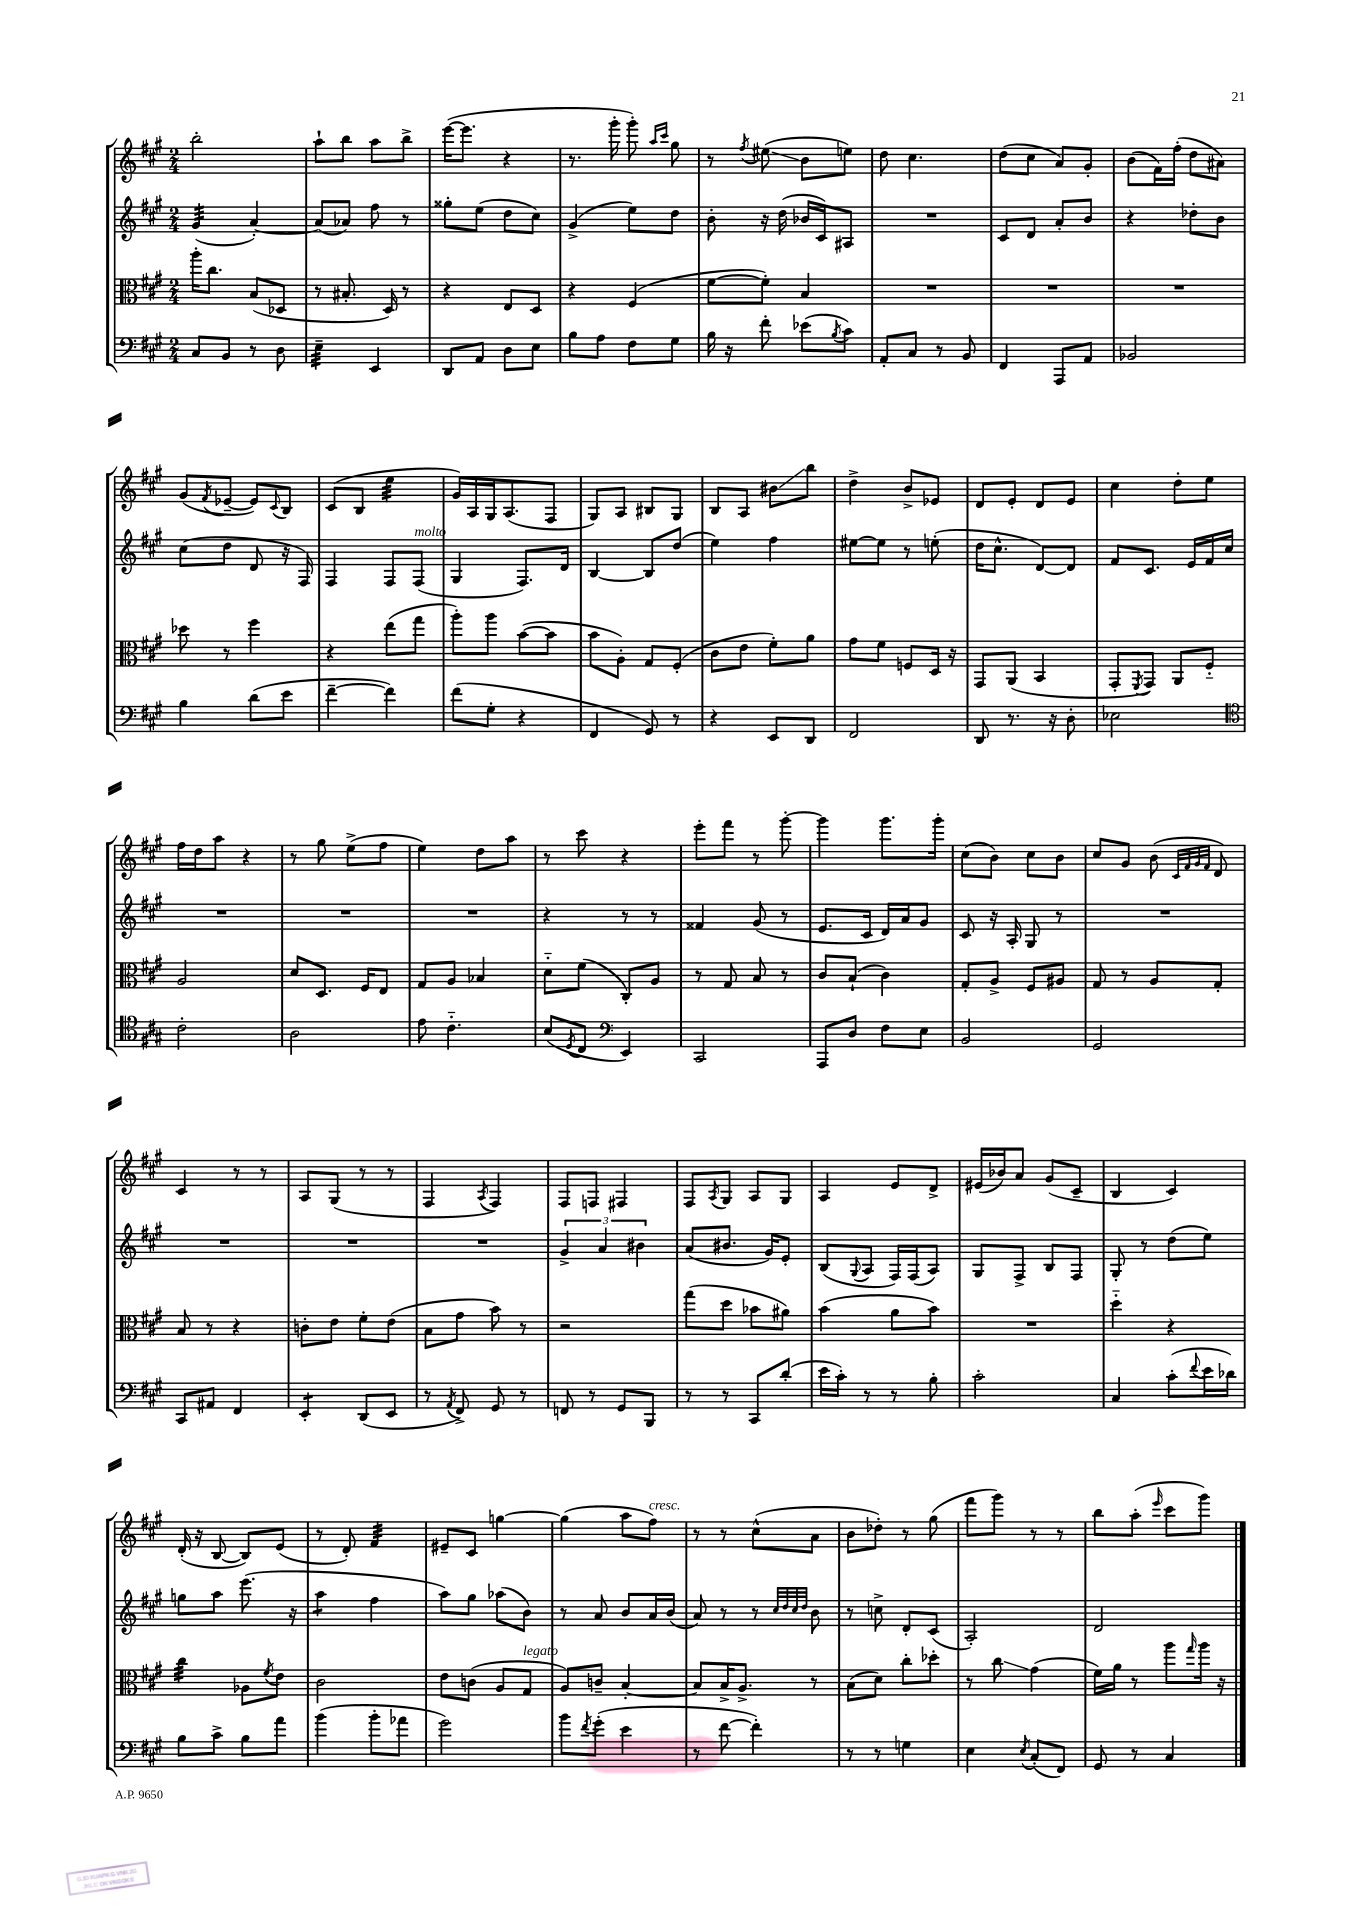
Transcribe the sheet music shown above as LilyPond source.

<<
\new StaffGroup <<
\new Staff = "s0" {
    \clef treble \key a \major \numericTimeSignature \time 2/4
    b''2-. |
    a''8-! b''8 a''8 b''8-> |
    e'''16~( e'''8. r4 |
    r8. gis'''16-. gis'''8-.) \grace { a''16 cis'''16 } gis''8 |
    r8 \acciaccatura { fis''8 } eis''8\glissando( b'8 e''8) |
    d''8 cis''4. |
    d''8( cis''8 a'8) gis'8-. |
    b'8( fis'16) fis''16-.( d''8 ais'8) |
    gis'8( \acciaccatura { fis'8 } ees'8~-- ees'8) \appoggiatura { cis'8 } b8 |
    cis'8( b8 e''4:32 |
    gis'16) a16 gis16 a8.( fis8 |
    gis8) a8 bis8 gis8 |
    b8 a8 bis'8\glissando b''8 |
    d''4-> b'8-> ees'8 |
    d'8 e'8-. d'8 e'8 |
    cis''4 d''8-. e''8 |
    fis''16 d''16 a''8 r4 |
    r8 gis''8 e''8->( fis''8 |
    e''4) d''8 a''8 |
    r8 cis'''8 r4 |
    e'''8-. fis'''8 r8 gis'''8~-. |
    gis'''4 gis'''8. gis'''16-. |
    cis''8( b'8) cis''8 b'8 |
    cis''8 gis'8 b'8( \grace { cis'32 fis'32 gis'32 fis'32 } d'8) |
    cis'4 r8 r8 |
    a8 gis8( r8 r8 |
    fis4 \acciaccatura { a8 } fis4) |
    fis8 f8 fis4 |
    fis8 \acciaccatura { a8 } gis8 a8 gis8 |
    a4 e'8 d'8-> |
    eis'16( bes'16) a'8 gis'8( cis'8-- |
    b4 cis'4) |
    d'16-.( r16 b8~ b8) e'8( |
    r8 d'8-.) fis'4:32 |
    eis'8-- cis'8 g''4~ |
    g''4( a''8 fis''8^\markup { \italic "cresc." }) |
    r8 r8 cis''8-^( a'8 |
    b'8 des''8-.) r8 gis''8( |
    fis'''8 gis'''8) r8 r8 |
    b''8 a''8-.( \grace { e'''16 } cis'''8 gis'''8) \bar "|." |
}
\new Staff = "s1" {
    \clef treble \key a \major \numericTimeSignature \time 2/4
    gis'4:32( a'4~-.) |
    a'8( aes'8) fis''8 r8 |
    gisis''8-. e''8( d''8 cis''8) |
    gis'4->( e''8) d''8 |
    b'8-. r16 d''16( bes'16 cis'16) ais8 |
    R2 |
    cis'8 d'8 a'8-. b'8 |
    r4 des''8-. b'8 |
    cis''8( d''8 d'8 r16 fis16) |
    fis4 fis8 fis8^\markup { \italic "molto" }( |
    gis4 fis8.) d'16 |
    b4~ b8 d''8( |
    e''4) fis''4 |
    eis''8~ eis''8 r8 e''8-.( |
    d''16 cis''8.-^ d'8~) d'8 |
    fis'8 cis'8. e'16 fis'16 cis''16 |
    R2 |
    R2 |
    R2 |
    r4 r8 r8 |
    fisis'4 gis'8( r8 |
    e'8. cis'16 d'16) a'16 gis'8 |
    cis'8 r16 a16-. gis8 r8 |
    R2 |
    R2 |
    R2 |
    R2 |
    \tuplet 3/2 { gis'4-> a'4 bis'4 } |
    a'8( bis'8. gis'16) e'8-. |
    b8( \appoggiatura { gis8 } a8 fis16) fis16( a8) |
    gis8 fis8-> b8 fis8 |
    gis8-. r8 d''8( e''8) |
    g''8 a''8 e'''8.( r16 |
    a''4:8 fis''4 |
    a''8) gis''8 aes''8( b'8) |
    r8 a'8 b'8 a'16 b'16( |
    a'8) r8 r8 \grace { cis''32 d''32 cis''32 d''32 } b'8 |
    r8 c''8-> d'8-. cis'8( |
    a2-.) |
    d'2 \bar "|." |
}
\new Staff = "s2" {
    \clef alto \key a \major \numericTimeSignature \time 2/4
    a''16-. cis''8. b8( des8 |
    r8 bis8.-. d16) r8 |
    r4 e8 d8 |
    r4 fis4( |
    fis'8~ fis'8-.) b4 |
    R2 |
    R2 |
    R2 |
    des''8 r8 fis''4 |
    r4 e''8( gis''8 |
    a''8-.) a''8 b'8~( b'8 |
    b'8 a8-.) gis8 fis8-.( |
    cis'8 e'8 fis'8-.) a'8 |
    gis'8 fis'8 f8 d16 r16 |
    gis,8 a,8( b,4 |
    gis,8-. \acciaccatura { fis,8 } gis,8) a,8 fis8-_ |
    a2 |
    d'8 d8. fis16 e8 |
    gis8 a8 bes4 |
    d'8-_ fis'8( cis8-.) a8 |
    r8 gis8 b8 r8 |
    cis'8 b8-!( cis'4) |
    gis8-. a8-> fis8 ais8 |
    gis8 r8 a8 gis8-. |
    b8 r8 r4 |
    c'8-. e'8 fis'8-. e'8( |
    b8 gis'8 b'8) r8 |
    r2 |
    gis''8( d''8 bes'8 ais'8) |
    b'4( a'8 b'8) |
    R2 |
    d''4-_ r4 |
    cis''4:32 aes8 \acciaccatura { fis'8 } e'8 |
    cis'2 |
    e'8 c'8( a8 gis8^\markup { \italic "legato" } |
    a8) c'8-- b4~-. |
    b8 b16-> a8.-> r8 |
    b8( d'8) cis''8-. des''8-. |
    r8 cis''8\glissando gis'4( |
    fis'16) a'16 r8 a''8 \grace { gis''16 } a''16 r16 \bar "|." |
}
\new Staff = "s3" {
    \clef bass \key a \major \numericTimeSignature \time 2/4
    cis8 b,8 r8 d8 |
    e4:32-- e,4 |
    d,8 a,8 d8 e8 |
    b8 a8 fis8 gis8 |
    b16 r16 fis'8-. ees'8( \acciaccatura { b8 } cis'8) |
    a,8-. cis8 r8 b,8 |
    fis,4 a,,8 a,8 |
    bes,2 |
    b4 d'8( e'8 |
    fis'4~-- fis'4) |
    fis'8( gis8-. r4 |
    fis,4 gis,8) r8 |
    r4 e,8 d,8 |
    fis,2 |
    d,8 r8. r16 d8-. |
    ees2 |
    \clef tenor cis'2-. |
    a2 |
    e'8 cis'4.-_ |
    b8( \acciaccatura { d8 } cis8 \clef bass e,4) |
    cis,2 |
    a,,8 d8 fis8 e8 |
    b,2 |
    gis,2 |
    cis,8 ais,8 fis,4 |
    e,4:8-. d,8( e,8 |
    r8 \acciaccatura { a,8 } fis,8->) gis,8 r8 |
    f,8 r8 gis,8 b,,8 |
    r8 r8 cis,8 d'8-.( |
    e'16 cis'16-.) r8 r8 b8-. |
    cis'2-. |
    cis4 cis'8-.( \appoggiatura { fis'8 } e'16 des'16) |
    b8 cis'8-> b8 a'8 |
    b'4( b'8-. aes'8 |
    gis'2) |
    b'8 \acciaccatura { fis'8 } gis'8-.( e'4 |
    r8 fis'8~ fis'4-.) |
    r8 r8 g4 |
    e4 \acciaccatura { e8 } cis8-.( fis,8) |
    gis,8 r8 cis4 \bar "|." |
}
>>
>>
\layout { \context { \Score \remove "Bar_number_engraver" } }
